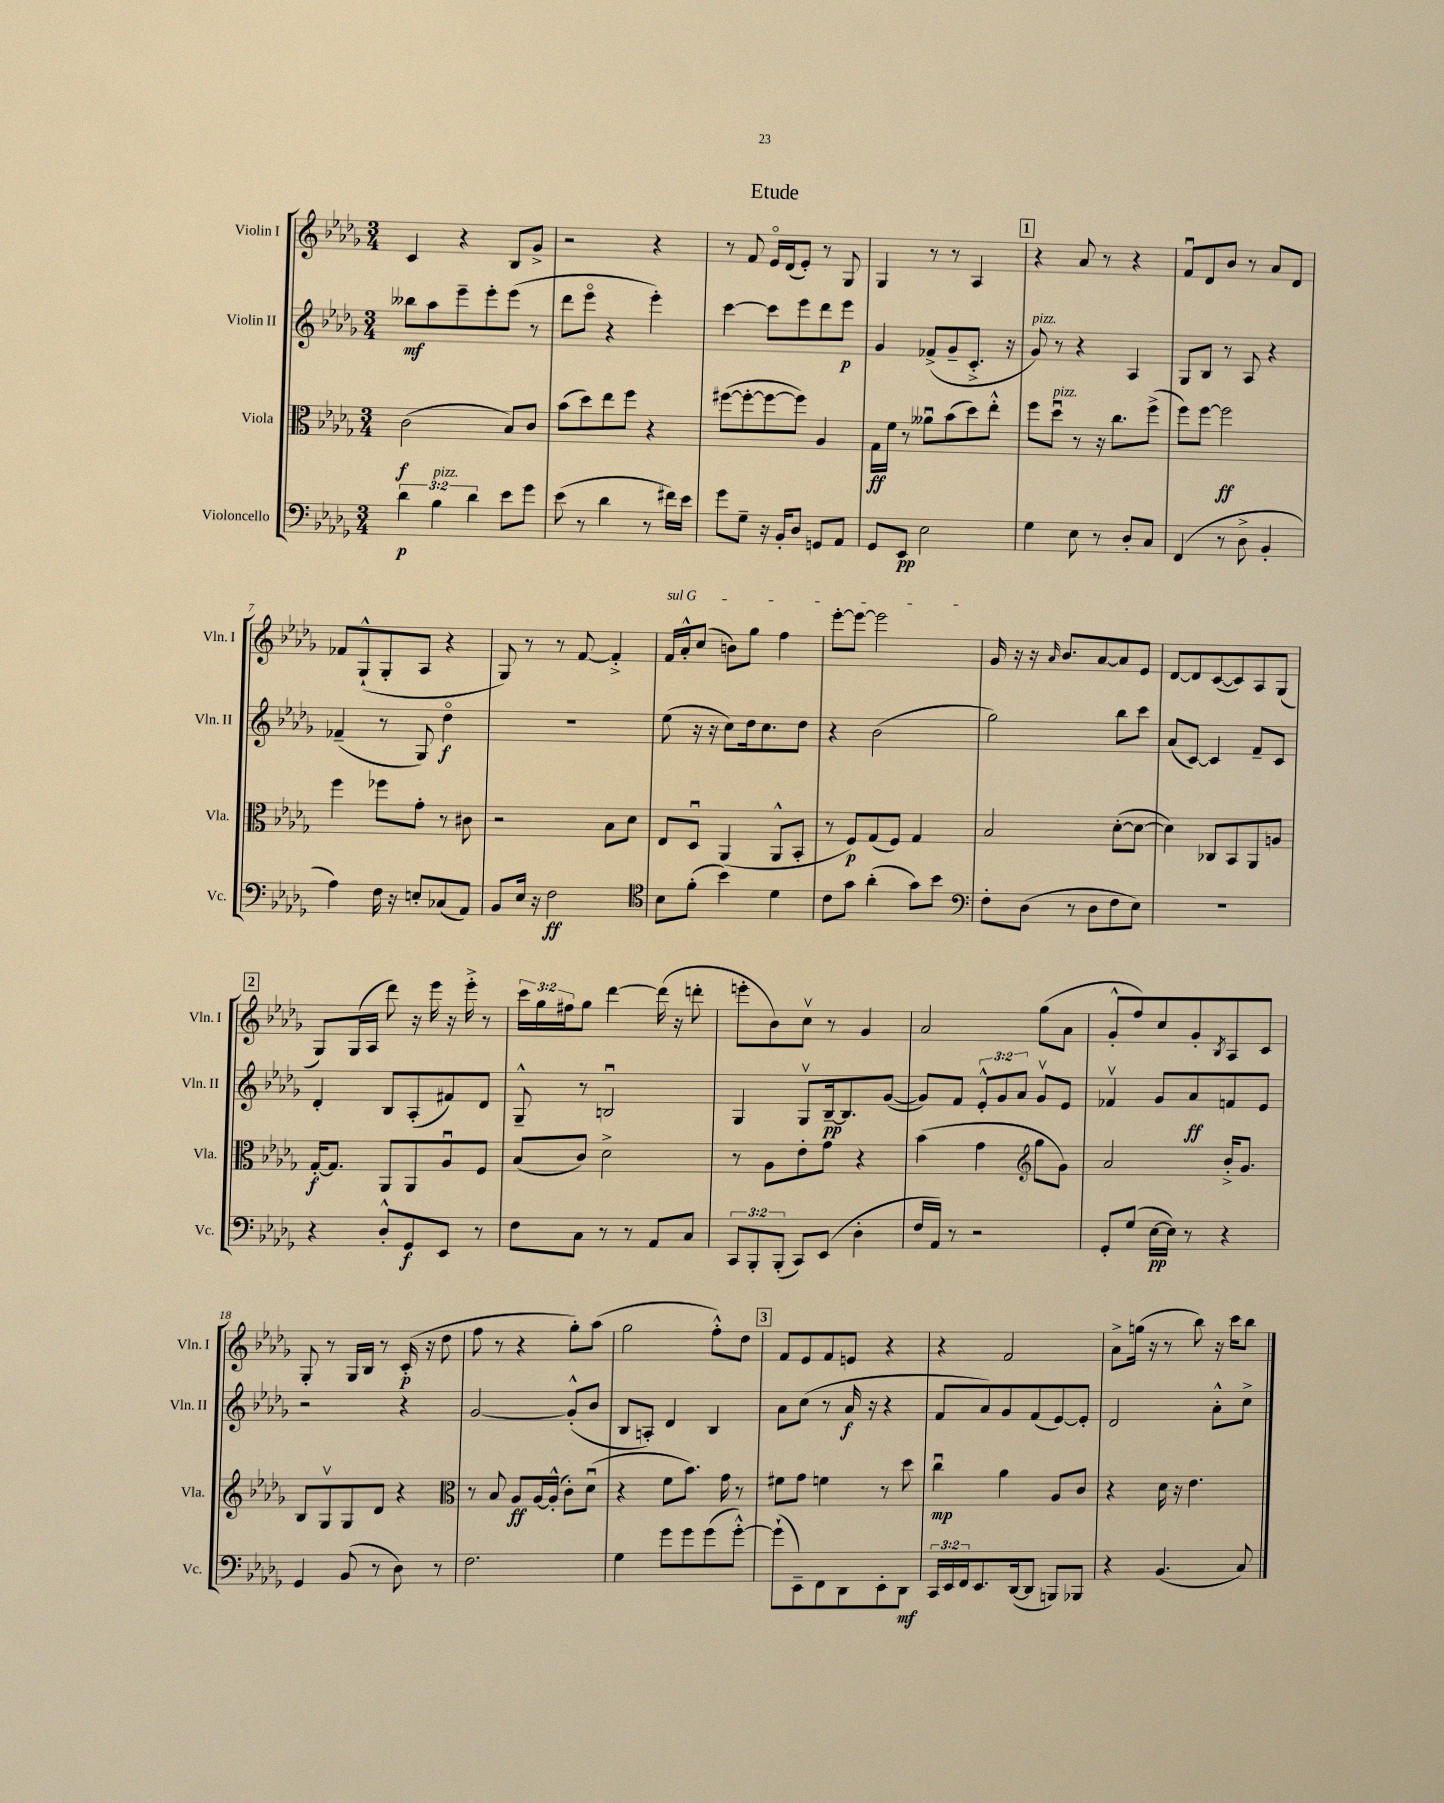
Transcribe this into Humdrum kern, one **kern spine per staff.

**kern	**kern	**kern	**kern
*staff4	*staff3	*staff2	*staff1
*clefF4	*clefC3	*clefG2	*clefG2
*k[b-e-a-d-g-]	*k[b-e-a-d-g-]	*k[b-e-a-d-g-]	*k[b-e-a-d-g-]
*M3/4	*M3/4	*M3/4	*M3/4
6d-	(2c	8bb--	4c
.	.	8aa-	.
6B-	.	.	.
.	.	8eee-~	4r
6d-	.	.	.
.	.	8eee-'	.
8e-	8B-)	(8eee-	8B-
8g-	8c	8r	8g-^
=	=	=	=
(8e-	(8b-	8ddd-	2r
8r	8dd-)	8eee-o	.
4d-	8ee-	4r	.
.	8ff	.	.
8r	4r	4eee-')	4r
16f#)	.	.	.
16e-	.	.	.
=	=	=	=
8g-	([8ff#	[4ccc	8r
8G-~	8ff#'_	.	8f
16r	8ff#_	8ccc]	16e-o
16BB-'	.	.	(16d-
8D-	8ff#])	8eee-	8e-')
8GG	4A-	8ddd-	8r
8AA-	.	8eee-	8G-
=	=	=	=
8GG-	16G-	4g-	4G-
.	16f	.	.
8EE-	8r	.	.
2E-	8a--u	(8f-^	8r
.	(8b-	8g-~	8r
.	8dd-)	8.c'^	4A-
.	8ee-'^^	.	.
.	.	16r	.
=	=	=	=
4G-	8ff	8g-)	4r
.	8dd-u	8r	.
8E-	8r	4r	8a-
8r	16r	.	8r
.	8.cc	.	.
8D-'	.	4A-	4r
8C	(8ff^	.	.
=	=	=	=
(4FF	8ff)	8G-	8fu
.	[8ff	8B-	8d-
8r	2ff]	8r	8b-
8D-^	.	8A-	8r
4BB-'	.	4r	8a-
.	.	.	8d-
=	=	=	=
4A-)	4ff	(4f-~	8f-
.	.	.	(8G-`^^
16F	8ff-	8r	8G-'
16r	.	.	.
8E'	8g-'	8G-)	8A-
(8C-	8r	4dd-o	4r
8AA-)	8c#	.	.
=	=	=	=
8BB-	2r	2.r	8G-)
16E-	.	.	8r
16r	.	.	.
2F	.	.	8r
.	.	.	[8f
.	8B-	.	4f'^]
.	8d-	.	.
=	=	=	=
*clefC4	*	*	*
8B-	8E-	(8ee-	16f
.	.	.	16a-'^^
(8f'	8D-u	16r	(8cc
.	.	16r	.
4b-)	(4AA-	8cc)	8b)
.	.	16dd-	8gg-
.	.	8.cc	.
4d-	8AA-^^	.	4ff
.	8BB-'	8dd-	.
=	=	=	=
8c	8r	4r	[8eee-'
8g-	8F)	.	8eee-_
(4a-'	(8G-	(2b-	2eee-]
.	8F)	.	.
8g-)	4G-	.	.
8b-	.	.	.
=	=	=	=
*clefF4	*	*	*
8F'	2B-	2gg-)	16g-
.	.	.	16r
(8D-	.	.	16r
.	.	.	16qqa-
.	.	.	8.b-
8r	.	.	.
8D-	.	.	[8a-
8F	([8d-'	8bb-	8a-]
8E-)	8d-_	8ccc	8e-
=	=	=	=
2.r	4d-])	(8a-	[8d-
.	.	[8c)	8d-]
.	8C-	4c]	([8c
.	8BB-	.	8c])
.	8AA-	8f~	8A-
.	8A	8c	(8G-
=	=	=	=
4r	[16G-'	4d-'	8G-)
.	8.G-]	.	.
.	.	.	(16G-
.	.	.	16A-
8D-'^^	8AA-	8B-	8ddd-)
8GG-	8AA-	(8A-'	16r
.	.	.	16eee-
8EE-	8A-u	8f#)	16r
.	.	.	16eee-'^
8r	8F	8d-	8r
=	=	=	=
8F	(8B-	8G-~^^	24ccc
.	.	.	24gg-
.	.	.	24ff#
8C	8c)	8r	8gg-
8r	2d-^	2Bu	[4ddd-
8r	.	.	.
8AA-	.	.	(16ddd-]
.	.	.	16r
8C	.	.	8ddd'
=	=	=	=
12CC	8r	4G-	8eee'
12BBB-'	.	.	.
.	8A-	.	8b-)
(12BBB-'	.	.	.
8CC)	8e-'	8G-v	8ccv
(8EE-	8g-	[16B-~	8r
.	.	8.B-]	.
4D-'	4r	.	4g-
.	.	([8g-	.
=	=	=	=
16F	(4b-	8g-])	2a-
16AA-)	.	.	.
8r	.	8f	.
2r	4g-	12e-'^^	.
.	.	12g-	.
.	.	12a-	.
*	*clefG2	*	*
.	8gg-	8g-v	(8gg-
.	8g-)	8e-	8a-
=	=	=	=
8GG-'	2a-	4f-v	8g-'^^
(8G-	.	.	8ff)
[16E-	.	8g-	8cc
16E-])	.	.	.
8r	.	8a-	8g-'
.	.	.	8qB-
4r	16b-'^	8f	8A-
.	8.g-	.	.
.	.	8e-	8c
=	=	=	=
4GG-	8B-	2r	8G-'
.	8G-v	.	8r
(8BB-	8G-	.	16G-
.	.	.	16B-
8r	8d-	.	8r
8D-)	4r	4r	(16c'
.	.	.	16r
8r	.	.	8dd-
=	=	=	=
*	*clefC3	*	*
2.F	8r	[2g-	8ff
.	8B-	.	8r
.	8A-	.	4r
.	[16A-	.	.
.	(16A-'^^]	.	.
.	8c')	(8g-'^^]	8gg-')
.	(8d-u	8b-	(8aa-
=	=	=	=
4G-	4r	8B-	2gg-
.	.	8A')	.
8g-	8f	4d-	.
8g-	8.b-)	.	.
(8g-	.	4B-	8ff'^^)
.	16g-	.	.
[8g-'^^)	8r	.	8dd-
=	=	=	=
(8g-`]	8f#	8a-	8f
8EE-~)	8g-	(8cc	8e-
8FF	4f	8r	8f
8DD-	.	16a-	8e
.	.	16r	.
8EE-'	8r	4r	4r
8DD-	8dd-	.	.
=	=	=	=
24CC	4ccu	8f	4r
24EE-	.	.	.
24FF	.	.	.
8.EE-	.	8a-)	.
.	4a-	8g-	2f
([16DD-	.	.	.
8DD-]	.	(8f	.
8BBB)	8A-	[8e-)	.
8BBB-	8c	8e-']	.
=	=	=	=
4r	4r	2d-	8a-^
.	.	.	(16gg
.	.	.	16r
(4.BB-	16d-	.	8r
.	16r	.	.
.	4.e-	.	8bb-)
.	.	8a-'^^	16r
.	.	.	16ccc
8C)	.	8cc^	8bb-
==	==	==	==
*-	*-	*-	*-
